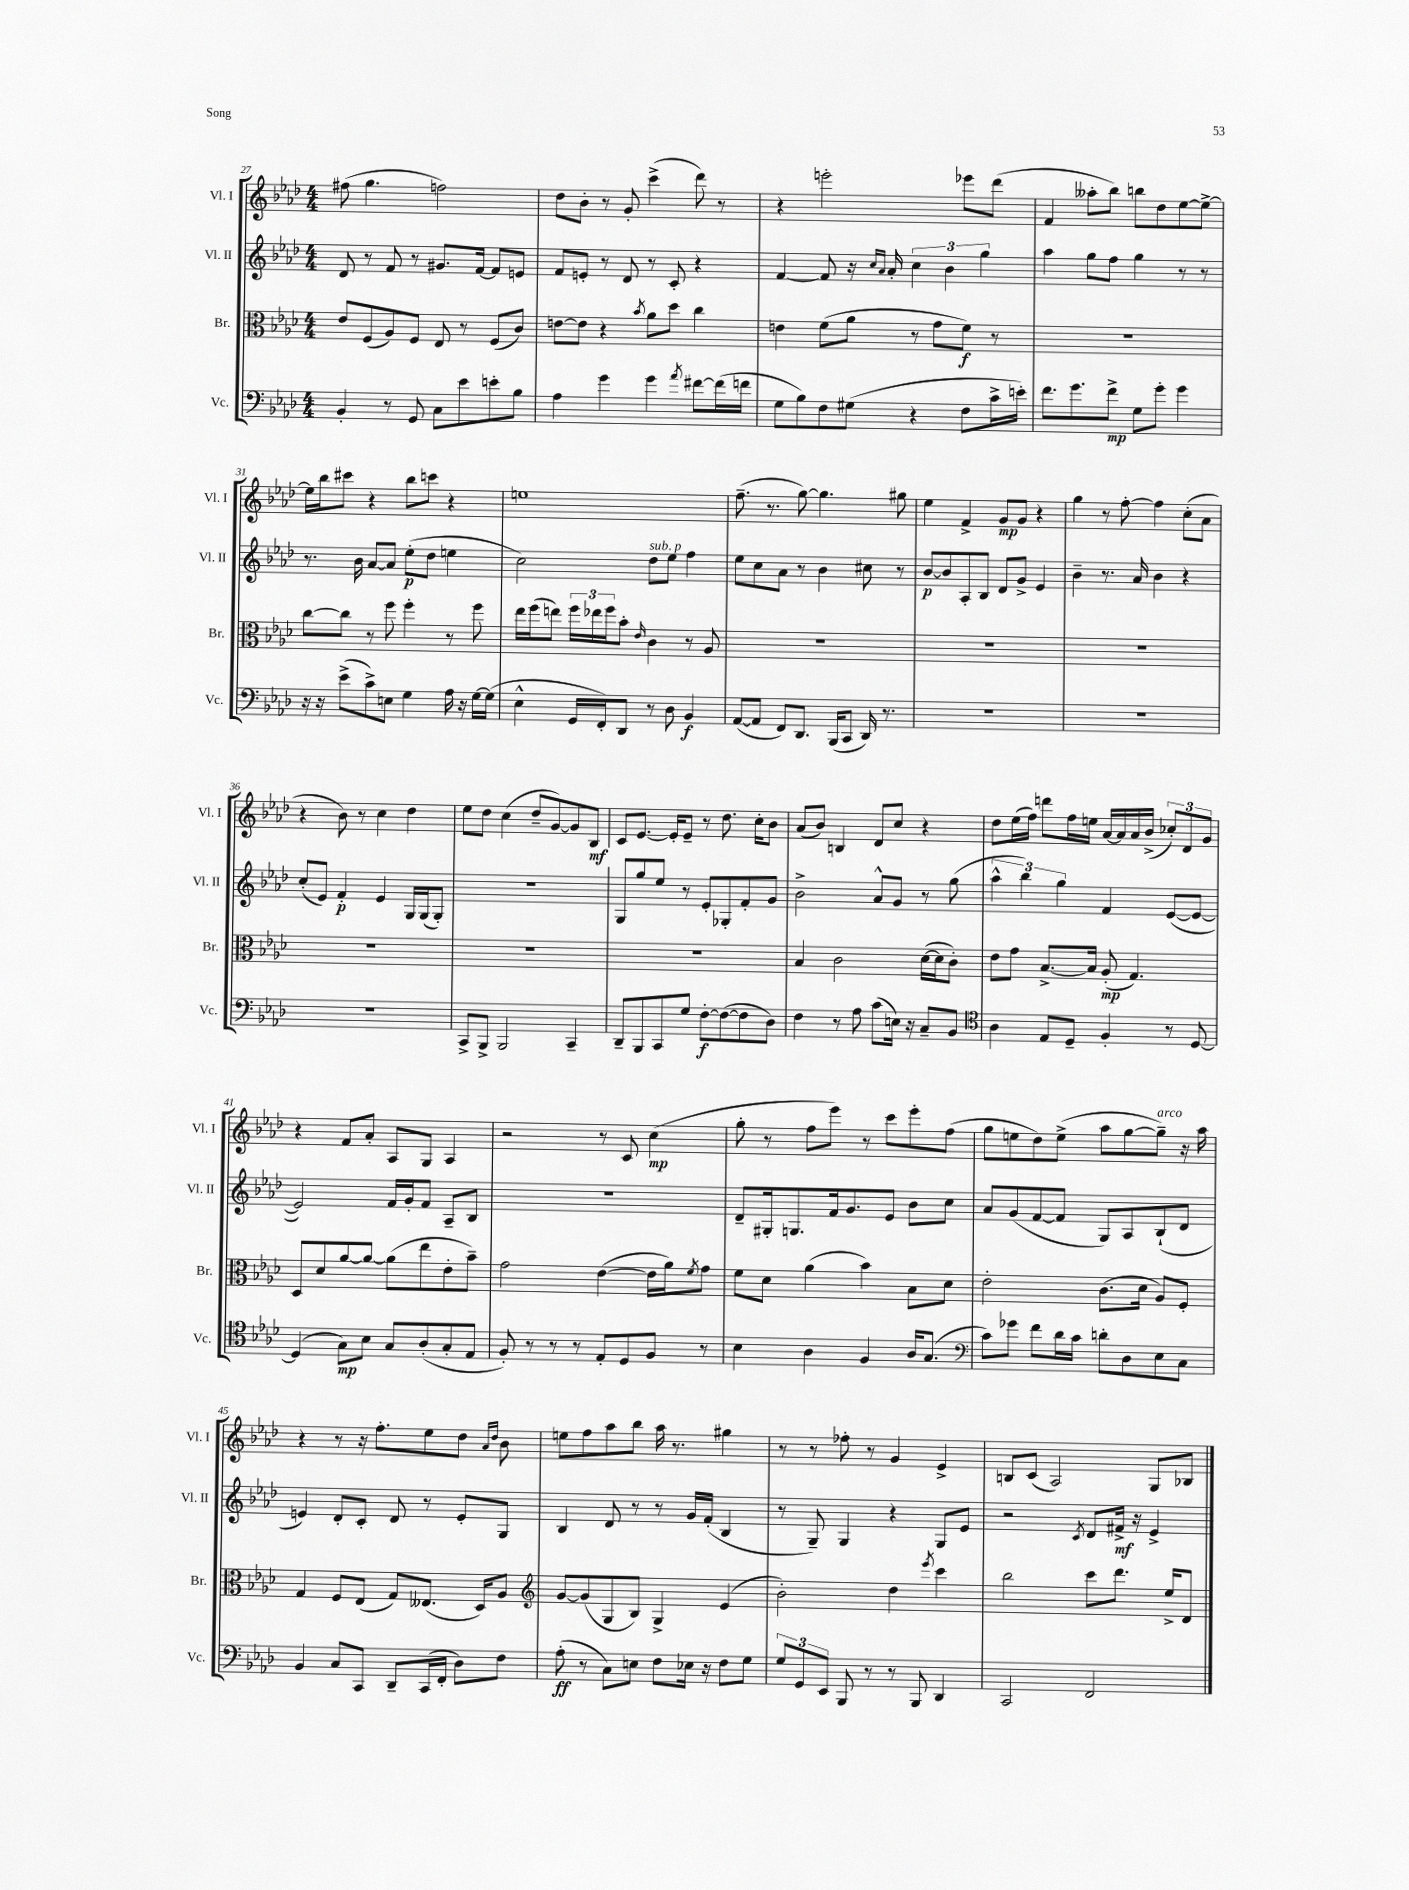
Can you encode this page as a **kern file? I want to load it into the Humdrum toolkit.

**kern	**dynam	**kern	**dynam	**kern	**dynam	**kern	**dynam
*part4	*part4	*part3	*part3	*part2	*part2	*part1	*part1
*staff4	*staff4	*staff3	*staff3	*staff2	*staff2	*staff1	*staff1
*I"Vc.	*	*I"Br.	*	*I"Vl. II	*	*I"Vl. I	*
*I'Vc.	*	*I'Br.	*	*I'Vl. II	*	*I'Vl. I	*
*clefF4	*	*clefC3	*	*clefG2	*	*clefG2	*
*k[b-e-a-d-]	*	*k[b-e-a-d-]	*	*k[b-e-a-d-]	*	*k[b-e-a-d-]	*
*M4/4	*	*M4/4	*	*M4/4	*	*M4/4	*
=27	=27	=27	=27	=27	=27	=27	=27
4BB-'/	.	8e-/L	.	8d-/	.	(8ff#X\	.
.	.	(8F/	.	8r	.	4.gg\	.
8r	.	8A-/)	.	8f/	.	.	.
8GG/	.	8F/J	.	8r	.	.	.
8C\L	.	8E-/	.	8.g#X/L	.	2ffn\)	.
8e-\	.	8r	.	.	.	.	.
.	.	.	.	[16f/Jk	.	.	.
8en'\	.	(8F/L	.	8f/L]	.	.	.
8B-\J	.	8c/J)	.	8en/J	.	.	.
=28	=28	=28	=28	=28	=28	=28	=28
4A-\	.	[8en\L	.	8f/L	.	8dd-\L	.
.	.	8e\J]	.	8en'/J	.	8b-'\J	.
4g\	.	4r	.	8r	.	8r	.
.	.	.	.	8d-/	.	8g'/	.
.	.	8qb-/	.	.	.	.	.
4g\	.	8a-\L	.	8r	.	(4ccc^\	.
.	.	8dd-\J	.	8c'/	.	.	.
8qa-/	.	.	.	.	.	.	.
[8f#X\L	.	4cc\	.	4r	.	8ddd-\)	.
(16f#\L]	.	.	.	.	.	8r	.
16fn\JJ	.	.	.	.	.	.	.
=29	=29	=29	=29	=29	=29	=29	=29
8G\L	.	4en\	.	[4f/	.	4r	.
8B-\)	.	.	.	.	.	.	.
8F\	.	(8f\L	.	8f/]	.	2eeen'\	.
(8G#X\J	.	8a-\J	.	16r	.	.	.
.	.	.	.	16qqcc/LL	.	.	.
.	.	.	.	16qqa-/JJ	.	.	.
.	.	.	.	16a-'/	.	.	.
4r	.	8r	.	6cc\	.	.	.
.	.	8g\L	.	.	.	.	.
.	.	.	.	6b-\	.	.	.
8F\L	.	8f\J)	f	.	.	8eee-X\L	.
.	.	.	.	6gg\	.	.	.
16c^\L	.	8r	.	.	.	(8ddd-\J	.
16en'\JJ)	.	.	.	.	.	.	.
=30	=30	=30	=30	=30	=30	=30	=30
8.f\L	.	1r	.	4aa-\	.	4f/	.
8.g\	.	.	.	.	.	.	.
.	.	.	.	8gg\L	.	8aa--X'\L	.
8f^\J	mp	.	.	8ff\J	.	8bb-\J)	.
8G\L	.	.	.	4gg\	.	8bbn\L	.
8g'\J	.	.	.	.	.	8dd-\	.
4g\	.	.	.	8r	.	[8ee-\	.
.	.	.	.	8r	.	8ee-^\J_	.
!!LO:LB:g=z
=31	=31	=31	=31	=31	=31	=31	=31
16r	.	[8cc\L	.	8.r	.	16ee-\LL]	.
16r	.	.	.	.	.	16bb-\J	.
(8e-^\L	.	8cc\J]	.	.	.	8ccc#X\J	.
.	.	.	.	16b-\	.	.	.
8c^\)	.	8r	.	[8a-/L	.	4r	.
8En\J	.	8ff\	.	8a-/J]	.	.	.
4G\	.	4ff'\	.	(8ee-'\L	p	8bb-\L	.
.	.	.	.	8dd-\J	.	8cccn\J	.
16A-\	.	8r	.	4een\	.	4r	.
16r	.	.	.	.	.	.	.
[16G\LL	.	8ff\	.	.	.	.	.
(16G\JJ]	.	.	.	.	.	.	.
=32	=32	=32	=32	=32	=32	=32	=32
4E-^^\	.	16ee-\LL	.	2cc\)	.	1een	.
.	.	(16ff\J	.	.	.	.	.
.	.	8een\J)	.	.	.	.	.
16GG/LL	.	24ff\LL	.	.	.	.	.
.	.	24ee-X\	.	.	.	.	.
16FF'/J)	.	.	.	.	.	.	.
.	.	24ff\J	.	.	.	.	.
8DD-/J	.	8b-'\J	.	.	.	.	.
.	.	16qqe-/	.	.	.	.	.
!	!	!	!	!LO:TX:a:i:t=sub. p	!	!	!
8r	.	4c\	.	8dd-\L	.	.	.
8D-\	.	.	.	8ee-\J	.	.	.
4BB-/	f	8r	.	4ff\	.	.	.
.	.	8A-/	.	.	.	.	.
=33	=33	=33	=33	=33	=33	=33	=33
([8AA-/L	.	1r	.	8ee-\L	.	(8.ff~\	.
8AA-/J]	.	.	.	8cc\	.	.	.
.	.	.	.	.	.	8.r	.
8FF/L)	.	.	.	8a-\J	.	.	.
8.DD-/J	.	.	.	8r	.	[8gg\)	.
.	.	.	.	4b-\	.	4.gg\]	.
(16BBB-/KL	.	.	.	.	.	.	.
8CC/J	.	.	.	.	.	.	.
16DD-/)	.	.	.	8cc#X\	.	.	.
8.r	.	.	.	.	.	.	.
.	.	.	.	8r	.	8gg#X\	.
=34	=34	=34	=34	=34	=34	=34	=34
1r	.	1r	.	[8b-/L	p	4ee-\	.
.	.	.	.	8b-/]	.	.	.
.	.	.	.	8A-'/	.	4f^/	.
.	.	.	.	8B-/J	.	.	.
.	.	.	.	8d-/L	.	8g/L	mp
.	.	.	.	8g^/J	.	8g/J	.
.	.	.	.	4e-/	.	4r	.
=35	=35	=35	=35	=35	=35	=35	=35
1r	.	1r	.	4b-~\	.	4gg\	.
.	.	.	.	8.r	.	8r	.
.	.	.	.	.	.	[8ff'\	.
.	.	.	.	16a-/	.	.	.
.	.	.	.	4b-\	.	4ff\]	.
.	.	.	.	4r	.	(8cc'\L	.
.	.	.	.	.	.	8a-\J	.
!!LO:LB:g=z
=36	=36	=36	=36	=36	=36	=36	=36
1r	.	1r	.	(8cc'/L	.	4r	.
.	.	.	.	8e-/J)	.	.	.
.	.	.	.	4f'/	p	8b-\)	.
.	.	.	.	.	.	8r	.
.	.	.	.	4e-/	.	4cc\	.
.	.	.	.	16G/LL	.	4dd-\	.
.	.	.	.	(16G/J	.	.	.
.	.	.	.	8G'/J)	.	.	.
=37	=37	=37	=37	=37	=37	=37	=37
8CC^/L	.	1r	.	1r	.	8ee-\L	.
8BBB-^/J	.	.	.	.	.	8dd-\J	.
2BBB-/	.	.	.	.	.	(4cc\	.
.	.	.	.	.	.	8dd-~/L	.
.	.	.	.	.	.	[8g/)	.
4CC~/	.	.	.	.	.	8g/]	.
.	.	.	.	.	.	8B-/J	mf
=38	=38	=38	=38	=38	=38	=38	=38
8DD-~/L	.	1r	.	8G/L	.	8c/L	.
8BBB-/	.	.	.	8gg/	.	[8.e-/J	.
8CC/	.	.	.	8ee-/J	.	.	.
.	.	.	.	.	.	16e-'/KL]	.
8G/J	.	.	.	8r	.	8e-~/J	.
[8F'\L	f	.	.	8e-'/L	.	8r	.
(8F\_	.	.	.	8G-X'/	.	8.dd-\	.
8F\]	.	.	.	8f'/	.	.	.
.	.	.	.	.	.	16cc'\KL	.
8D-\J)	.	.	.	8g/J	.	8b-\J	.
=39	=39	=39	=39	=39	=39	=39	=39
4F\	.	4B-/	.	2b-^\	.	(8a-/L	.
.	.	.	.	.	.	8b-/J)	.
8r	.	2c\	.	.	.	4Bn/	.
8A-\	.	.	.	.	.	.	.
(8c\L	.	.	.	8a-^^/L	.	8d-/L	.
16En\Jk)	.	.	.	8g/J	.	8cc/J	.
16r	.	.	.	.	.	.	.
8C~/L	.	([16d-\LL	.	8r	.	4r	.
.	.	16d-\J]	.	.	.	.	.
8BB-/J	.	8c'\J)	.	(8gg\	.	.	.
=40	=40	=40	=40	=40	=40	=40	=40
*clefC4	*	*	*	*	*	*	*
4A-\	.	8e-\L	.	6aa-^^\	.	8dd-\L	.
.	.	8g\J	.	.	.	(16ee-\L	.
.	.	.	.	6bb-\)	.	.	.
.	.	.	.	.	.	16ff\JJ)	.
8E-/L	.	[8.B-^/L	.	.	.	8dddn\L	.
.	.	.	.	6gg\	.	.	.
8D-~/J	.	.	.	.	.	16ff\L	.
.	.	16B-/Jk]	.	.	.	16een\JJ	.
4F'/	.	(8A-'/	mp	4f/	.	[16a-/LL	.
.	.	.	.	.	.	16a-/]	.
.	.	4.G/)	.	.	.	16a-/	.
.	.	.	.	.	.	(16b-^/JJ	.
8r	.	.	.	([8e-/L	.	12cc-X'/L)	.
.	.	.	.	.	.	12d-/	.
[8D-/	.	.	.	8e-/J_	.	.	.
.	.	.	.	.	.	12g/J	.
!!LO:LB:g=z
=41	=41	=41	=41	=41	=41	=41	=41
(4D-/]	.	8D-/L	.	2e-/])	.	4r	.
.	.	8d-/	.	.	.	.	.
8G\L)	mp	[8a-/	.	.	.	8f/L	.
8B-\J	.	8a-/J_	.	.	.	8a-'/J	.
8G/L	.	(8a-\L]	.	16f/LL	.	8A-/L	.
.	.	.	.	16g'/J	.	.	.
(8A-'/	.	8ee-\	.	8f/J	.	8G/J	.
8G'/	.	8e-'\	.	8A-~/L	.	4A-/	.
8E-/J	.	8b-~\J)	.	8B-/J	.	.	.
=42	=42	=42	=42	=42	=42	=42	=42
8F'/)	.	2g\	.	1r	.	2r	.
8r	.	.	.	.	.	.	.
8r	.	.	.	.	.	.	.
8r	.	.	.	.	.	.	.
8E-'/L	.	([4e-\	.	.	.	8r	.
8D-/	.	.	.	.	.	8c/	.
8F/J	.	16e-\LL]	.	.	.	(4cc\	mp
.	.	16a-\J)	.	.	.	.	.
.	.	8qf/	.	.	.	.	.
8r	.	8g\J	.	.	.	.	.
=43	=43	=43	=43	=43	=43	=43	=43
4B-\	.	8f\L	.	8d-~/L	.	8gg'\	.
.	.	8d-\J	.	16G#X'/k	.	8r	.
.	.	.	.	8.Gn/	.	.	.
4A-\	.	(4a-\	.	.	.	8ff\L	.
.	.	.	.	16f/k	.	8eee-\J)	.
.	.	.	.	8.g/	.	.	.
4F/	.	4b-\)	.	.	.	8r	.
.	.	.	.	8e-/J	.	8ccc\L	.
16A-/KL	.	8B-\L	.	8b-\L	.	8eee-'\	.
(8.G/J	.	.	.	.	.	.	.
.	.	8d-\J	.	8cc\J	.	(8ff\J	.
=44	=44	=44	=44	=44	=44	=44	=44
*clefF4	*	*	*	*	*	*	*
8c\L)	.	2e-'\	.	8a-/L	.	8gg\L	.
8g-X\J	.	.	.	(8g/	.	8een\	.
8f\L	.	.	.	[8f/	.	8dd-\)	.
16d-\L	.	.	.	8f/J]	.	(8ee^\J	.
16c\JJ	.	.	.	.	.	.	.
8dn'\L	.	(8.c\L	.	8G/L)	.	8aa-\L	.
8D-\	.	.	.	8A-/	.	[8gg\	.
.	.	16d-\Jk	.	.	.	.	.
!	!	!	!	!	!	!LO:TX:a:i:t=arco	!
8E-\	.	8A-/L)	.	(8B-`/	.	8gg~\J])	.
8C\J	.	8F'/J	.	8d-/J	.	16r	.
.	.	.	.	.	.	16aa-\	.
!!LO:LB:g=z
=45	=45	=45	=45	=45	=45	=45	=45
4BB-/	.	4G/	.	4en/)	.	4r	.
8C/L	.	8F/L	.	8d-'/L	.	8r	.
8CC/J	.	(8E-/J	.	8c'/J	.	16r	.
.	.	.	.	.	.	8.ff'\L	.
8DD-~/L	.	8G/L)	.	8d-/	.	.	.
(16CC/L	.	(8.E--X/J	.	8r	.	8ee-\	.
16FF'/JJ	.	.	.	.	.	.	.
8D-\L)	.	.	.	8e'/L	.	8dd-\J	.
.	.	16D-/KL)	.	.	.	.	.
.	.	.	.	.	.	16qqa-/LL	.
.	.	.	.	.	.	16qqdd-/JJ	.
8F\J	.	8A-/J	.	8G/J	.	8b-\	.
=46	=46	=46	=46	=46	=46	=46	=46
*	*	*clefG2	*	*	*	*	*
(8A-'\	ff	[8g/L	.	4B-/	.	8een\L	.
8r	.	(8g/]	.	.	.	8ff\	.
8C\L)	.	8G/	.	8d-/	.	8aa-\	.
8En\J	.	8B-/J)	.	8r	.	8bb-\J	.
8F\L	.	4G^/	.	8r	.	16aa-\	.
.	.	.	.	.	.	8.r	.
16E-X\Jk	.	.	.	16g/LL	.	.	.
16r	.	.	.	(16f'/JJ	.	.	.
8F\L	.	(4e-/	.	4B-/	.	4gg#X\	.
8G\J	.	.	.	.	.	.	.
=47	=47	=47	=47	=47	=47	=47	=47
12G/L	.	2b-'\)	.	8r	.	8r	.
12GG/	.	.	.	.	.	.	.
.	.	.	.	8G~/)	.	8r	.
12EE-/J	.	.	.	.	.	.	.
8BBB-/	.	.	.	4G/	.	8ff-X'\	.
8r	.	.	.	.	.	8r	.
8r	.	4dd-\	.	4r	.	4g/	.
8BBB-/	.	.	.	.	.	.	.
.	.	8qeee-/	.	.	.	.	.
4DD-/	.	4ccc\	.	8G/L	.	4e-^/	.
.	.	.	.	8e-/J	.	.	.
=48	=48	=48	=48	=48	=48	=48	=48
2CC/	.	2bb-\	.	2r	.	8Bn/L	.
.	.	.	.	.	.	(8c/J	.
.	.	.	.	.	.	2A-/)	.
.	.	.	.	8qc/	.	.	.
2FF/	.	8ccc\L	.	8d-/L	.	.	.
.	.	8.ddd-\J	.	16f#X^/Jk	mf	.	.
.	.	.	.	16r	.	.	.
.	.	.	.	4e-^/	.	8G/L	.
.	.	16ee-^/KL	.	.	.	.	.
.	.	8d-/J	.	.	.	8B-X/J	.
==	==	==	==	==	==	==	==
*-	*-	*-	*-	*-	*-	*-	*-
